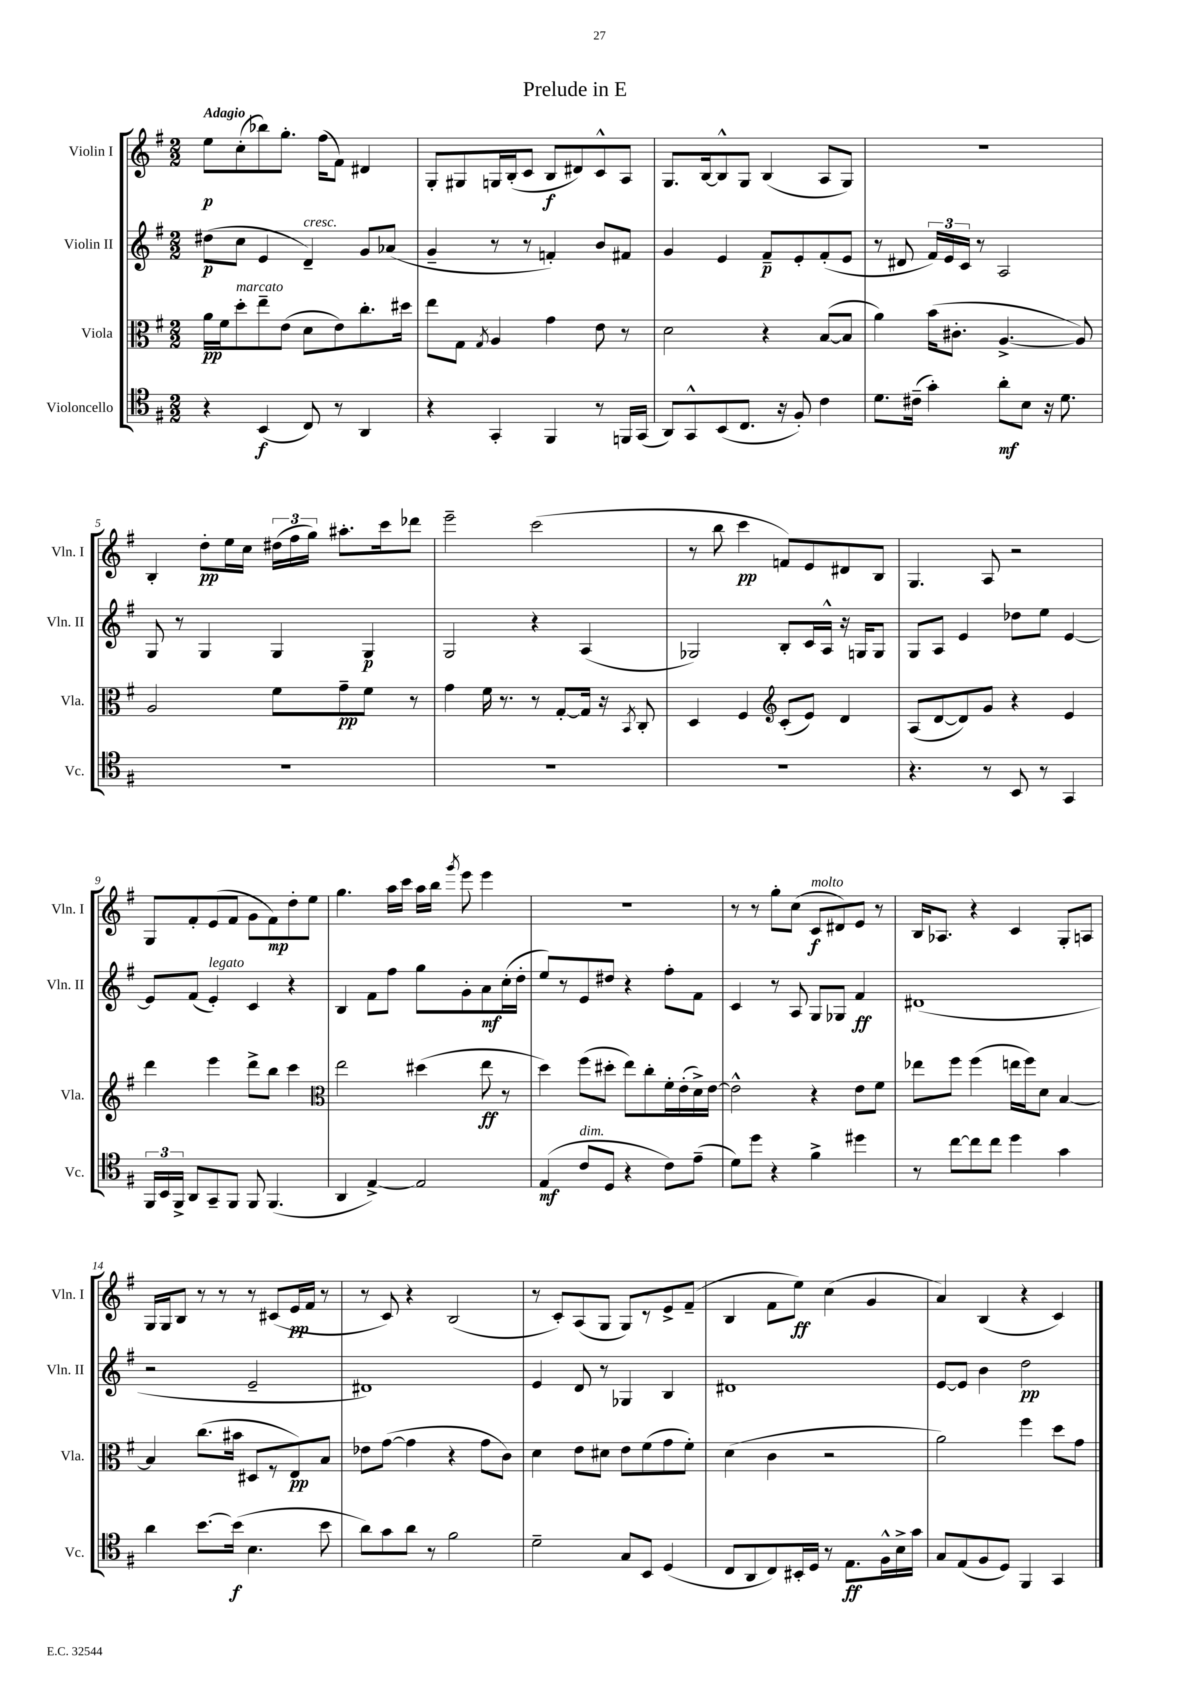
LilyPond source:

\header { title = "Prelude in E" }
<<
\new StaffGroup <<
\new Staff = "s0" \with { instrumentName = "Violin I" shortInstrumentName = "Vln. I" } {
    \clef treble \key g \major \numericTimeSignature \time 2/2 \tempo "Adagio"
    \autoBeamOff e''8[\p c''8-.( bes''8) g''8.]-. fis''16[( fis'8]) dis'4 |
    g8[-. gis8 g16 b16-.( c'8] b8[\f dis'8) c'8-^ a8] |
    g8.[ b16~ b8-^ g8] b4( a8[ g8]) |
    R1 |
    b4-. d''8[-.\pp e''16 c''16] \tuplet 3/2 { dis''16[( fis''16 g''16]) } ais''8.[-. c'''16 des'''8] |
    e'''2-- c'''2( |
    r8 b''8 c'''4\pp f'8[) e'8 dis'8 b8] |
    g4. a8 r2 |
    g8[ fis'8-. e'8( fis'8] g'8[ fis'8\mp) d''8-. e''8] |
    g''4. a''16[ c'''16] a''16[ b''16] \acciaccatura { g'''8 } e'''8 e'''4 |
    R1 |
    r8 r8 g''8[-. c''8]( c'8[\f^\markup { \italic "molto" } dis'8) e'8] r8 |
    b16[ aes8.] r4 c'4 g8[-. a8] |
    g16[ g16 b8] r8 r8 r8 cis'8[( e'16\pp fis'16] r8 |
    r8 c'8) r4 b2( |
    r8 c'8[-.) a8( g8] g8[) r8 e'8-> fis'8]--( |
    b4 fis'8[ e''8]\ff) c''4( g'4 |
    a'4) b4( r4 c'4) \bar "|." |
}
\new Staff = "s1" \with { instrumentName = "Violin II" shortInstrumentName = "Vln. II" } {
    \clef treble \key g \major \numericTimeSignature \time 2/2
    \autoBeamOff dis''8[\p( c''8] e'4 d'4--^\markup { \italic "cresc." }) g'8[ aes'8]( |
    g'4-- r8 r8 f'4-.) b'8[ fis'8] |
    g'4 e'4 fis'8[--\p e'8-. fis'8-.( e'8] |
    r8 dis'8 \tuplet 3/2 { fis'16[) e'16 c'16] } r8 a2 |
    g8 r8 g4 g4 g4\p |
    g2 r4 a4( |
    ges2) b8[-. c'16 a16]-^ r16 g16[ g8] |
    g8[ a8] e'4 des''8[ e''8] e'4~ |
    e'8[ fis'8]( e'4-.^\markup { \italic "legato" }) c'4 r4 |
    b4 fis'8[ fis''8] g''8[ g'8-. a'8\mf c''16-.( d''16]-. |
    e''8[) r8 e'8 dis''8] r4 fis''8[-. fis'8] |
    c'4 r8 a8 g8[ ges8] fis'4\ff |
    dis'1( |
    r2 e'2-- |
    dis'1) |
    e'4 d'8 r8 ges4 b4 |
    dis'1 |
    e'8[~ e'8] b'4 d''2\pp \bar "|." |
}
\new Staff = "s2" \with { instrumentName = "Viola" shortInstrumentName = "Vla." } {
    \clef alto \key g \major \numericTimeSignature \time 2/2
    \autoBeamOff a'16[\pp fis'16 d''8-.^\markup { \italic "marcato" } e''8-- e'8]( d'8[ e'8) c''8.-. dis''16] |
    e''8[ g8] \acciaccatura { g8 } a4 g'4 e'8 r8 |
    d'2 r4 b8[~( b8] |
    a'4) b'16[( cis'8.]-. a4.~-> a8) |
    a2 fis'8[ g'8--\pp fis'8] r8 |
    g'4 fis'16 r8. r8 g8[~-. g16] r16 \acciaccatura { b,8 } c8-. |
    d4 fis4 \clef treble c'8[-.( e'8]) d'4 |
    a8[( d'8~ d'8) g'8] r4 e'4 |
    d'''4 e'''4 d'''8[-> b''8] c'''4 |
    \clef alto e''2 dis''4( e''8\ff r8 |
    d''4) fis''8[( dis''8]-. e''8[) c''8-. fis'16-. e'16-.( d'16->) e'16]~ |
    e'2-^ r4 e'8[ fis'8] |
    ees''8[ fis''8] fis''4( e''16[ fis''16) d'8] b4~ |
    b4 c''8.[( bis'16] dis8[ r8 e8\pp) b8] |
    ees'8[ g'8]~( g'4 r4 g'8[ c'8]) |
    d'4 e'8[ dis'8] e'8[ fis'8( g'8 fis'8]-.) |
    d'4( c'4 r2 |
    a'2) fis''4 d''8[ g'8] \bar "|." |
}
\new Staff = "s3" \with { instrumentName = "Violoncello" shortInstrumentName = "Vc." } {
    \clef tenor \key g \major \numericTimeSignature \time 2/2
    \autoBeamOff r4 b,4\f( c8) r8 a,4 |
    r4 g,4-. fis,4 r8 f,16[ g,16]( |
    a,8[) g,8-^ b,8( c8.] r16 fis8-.) c'4 |
    d'8.[ cis'16]--( g'4-.) a'8[-.\mf b8] r16 d'8. |
    R1 |
    R1 |
    R1 |
    r4. r8 b,8 r8 g,4 |
    \tuplet 3/2 { fis,16[ b,16 fis,16]-> } a,8[ g,8-- fis,8] fis,8 fis,4.( |
    a,4 e4~->) e2 |
    e4\mf( c'8[^\markup { \italic "dim." } d8] r4 c'8[) e'8]--( |
    d'8[) d''8] r4 fis'4-> dis''4 |
    r8 c''8[~ c''8 c''8] d''4 g'4 |
    a'4 b'8.[~ b'16]\f( b4. b'8 |
    a'8[) g'8 a'8] r8 fis'2 |
    d'2-- g8[ b,8] d4( |
    c8[ a,8 c8) bis,16-. d16] r8 e8.[\ff fis16-^ b16-> g'16] |
    g8[ e8( fis8 d8]) fis,4 g,4 \bar "|." |
}
>>
>>
